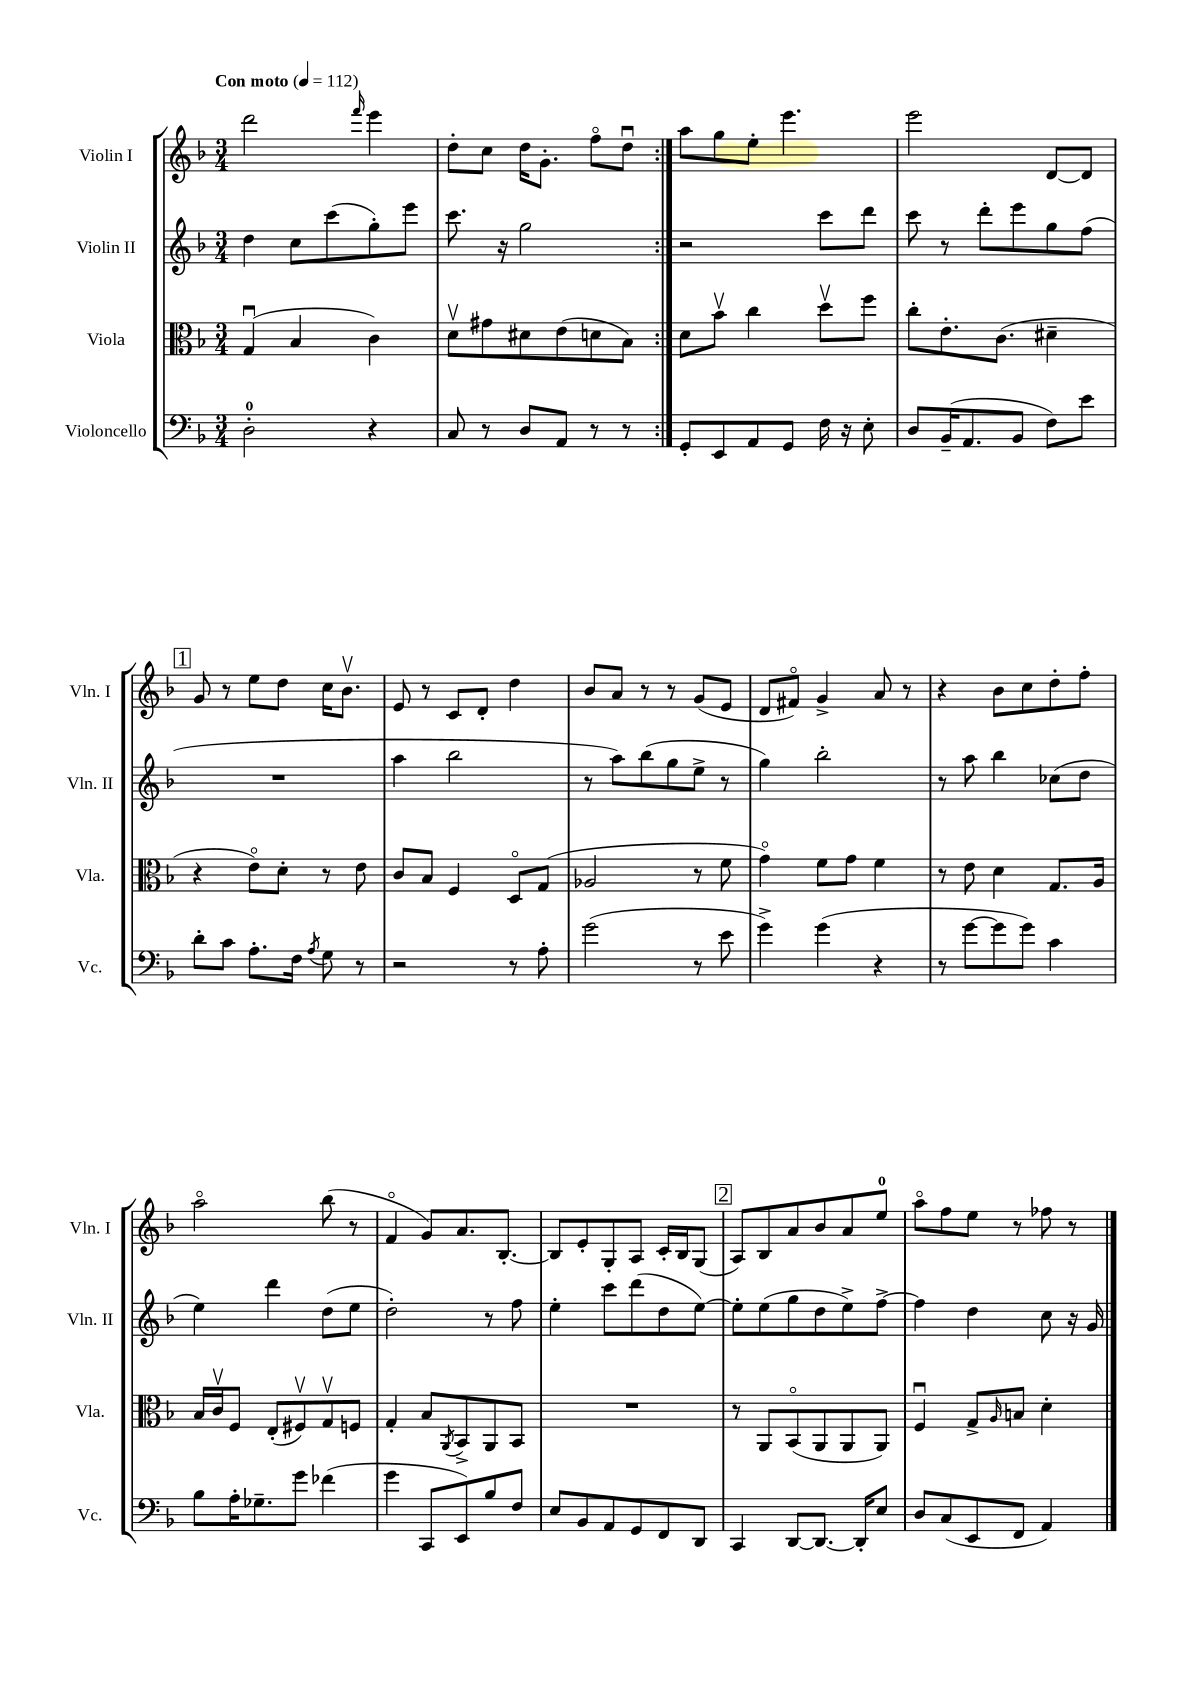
<<
\new StaffGroup <<
\new Staff = "s0" \with { instrumentName = "Violin I" shortInstrumentName = "Vln. I" } {
    \clef treble \key f \major \numericTimeSignature \time 3/4 \tempo "Con moto" 4 = 112
    \repeat volta 2 { d'''2 \grace { f'''16 } e'''4 |
    d''8-. c''8 d''16 g'8.-. f''8\flageolet d''8\downbow | }
    a''8 g''8 e''8-. e'''4. |
    e'''2 d'8~ d'8 |
    \mark \markup { \box "1" } g'8 r8 e''8 d''8 c''16 bes'8.\upbow |
    e'8 r8 c'8 d'8-. d''4 |
    bes'8 a'8 r8 r8 g'8( e'8 |
    d'8 fis'8\flageolet) g'4-> a'8 r8 |
    r4 bes'8 c''8 d''8-. f''8-. |
    a''2\flageolet bes''8( r8 |
    f'4\flageolet g'8) a'8. bes8.~-. |
    bes8 e'8-. g8-. a8 c'16-. bes16 g8( |
    \mark \markup { \box "2" } a8) bes8 a'8 bes'8 a'8 e''8-0 |
    a''8\flageolet f''8 e''8 r8 fes''8 r8 \bar "|." |
}
\new Staff = "s1" \with { instrumentName = "Violin II" shortInstrumentName = "Vln. II" } {
    \clef treble \key f \major \numericTimeSignature \time 3/4
    \repeat volta 2 { d''4 c''8 c'''8( g''8-.) e'''8 |
    c'''8. r16 g''2 | }
    r2 c'''8 d'''8 |
    c'''8 r8 d'''8-. e'''8 g''8 f''8( |
    \mark \markup { \box "1" } R2. |
    a''4 bes''2 |
    r8 a''8) bes''8( g''8 e''8-> r8 |
    g''4) bes''2-. |
    r8 a''8 bes''4 ces''8( d''8 |
    e''4) d'''4 d''8( e''8 |
    d''2-.) r8 f''8 |
    e''4-. c'''8 d'''8( d''8 e''8~) |
    \mark \markup { \box "2" } e''8-. e''8( g''8 d''8 e''8->) f''8~-> |
    f''4 d''4 c''8 r16 g'16 \bar "|." |
}
\new Staff = "s2" \with { instrumentName = "Viola" shortInstrumentName = "Vla." } {
    \clef alto \key f \major \numericTimeSignature \time 3/4
    \repeat volta 2 { g4\downbow( bes4 c'4) |
    d'8\upbow gis'8 dis'8 e'8( d'8 bes8) | }
    d'8 bes'8\upbow c''4 d''8\upbow f''8 |
    c''8-. e'8.-. c'8.( dis'4-- |
    \mark \markup { \box "1" } r4 e'8\flageolet) d'8-. r8 e'8 |
    c'8 bes8 f4 d8\flageolet g8( |
    aes2 r8 f'8 |
    g'4\flageolet) f'8 g'8 f'4 |
    r8 e'8 d'4 g8. a16 |
    bes16 c'16\upbow f8 e8-.( fis8\upbow) g8\upbow f8 |
    g4-. bes8 \acciaccatura { a,8 } bes,8-> a,8 bes,8 |
    R2. |
    \mark \markup { \box "2" } r8 a,8 bes,8\flageolet( a,8 a,8 a,8) |
    f4\downbow g8-> \grace { a16 } b8 d'4-. \bar "|." |
}
\new Staff = "s3" \with { instrumentName = "Violoncello" shortInstrumentName = "Vc." } {
    \clef bass \key f \major \numericTimeSignature \time 3/4
    \repeat volta 2 { d2-0-. r4 |
    c8 r8 d8 a,8 r8 r8 | }
    g,8-. e,8 a,8 g,8 f16 r16 e8-. |
    d8 bes,16--( a,8. bes,8 f8) e'8 |
    \mark \markup { \box "1" } d'8-. c'8 a8.-. f16 \acciaccatura { a8 } g8 r8 |
    r2 r8 a8-. |
    g'2( r8 e'8 |
    g'4->) g'4( r4 |
    r8 g'8~ g'8 g'8) c'4 |
    bes8 a16-. ges8.-- g'8 fes'4( |
    g'4 c,8 e,8) bes8 f8 |
    e8 bes,8 a,8 g,8 f,8 d,8 |
    \mark \markup { \box "2" } c,4 d,8~ d,8.~ d,16-. e8 |
    d8 c8( e,8 f,8 a,4) \bar "|." |
}
>>
>>
\layout { \context { \Score \remove "Bar_number_engraver" } }
